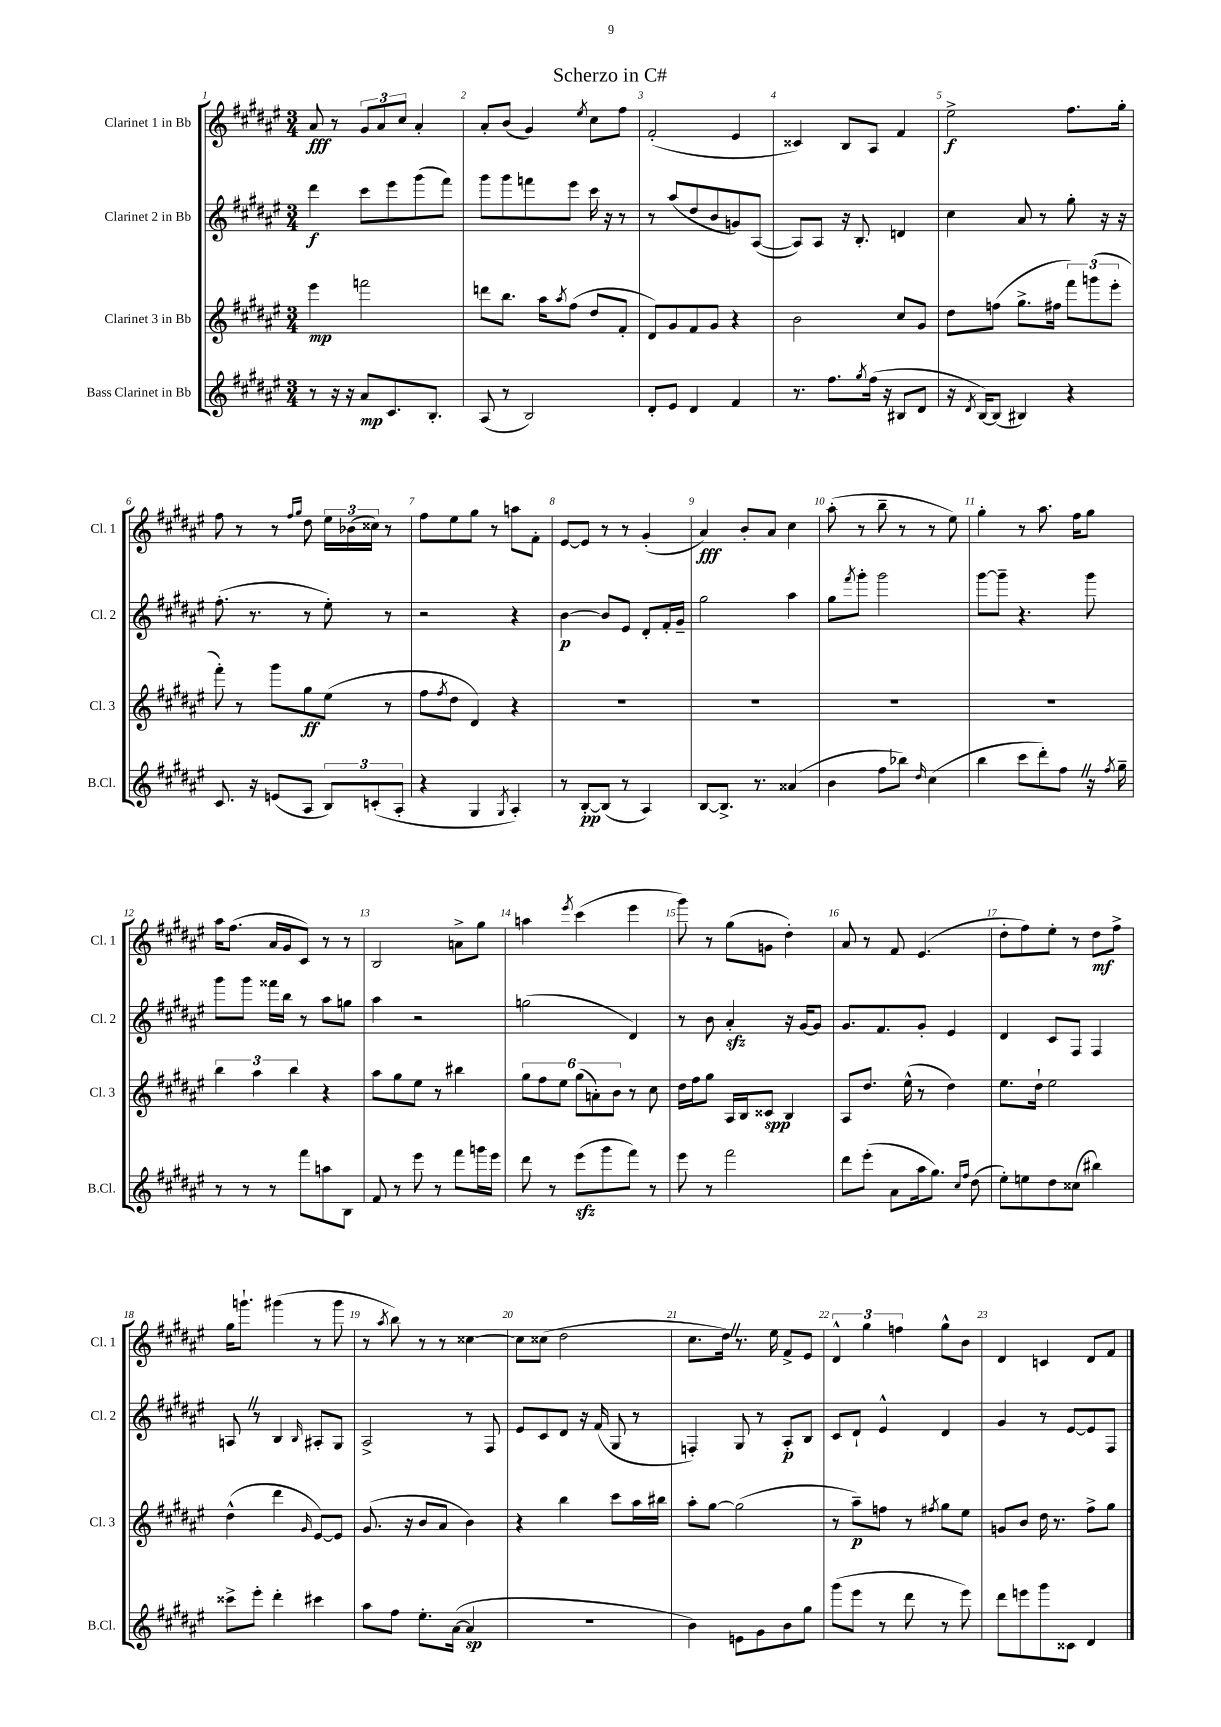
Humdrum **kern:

**kern	**kern	**kern	**kern
*staff4	*staff3	*staff2	*staff1
*clefG2	*clefG2	*clefG2	*clefG2
*k[f#c#g#d#a#e#]	*k[f#c#g#d#a#e#]	*k[f#c#g#d#a#e#]	*k[f#c#g#d#a#e#]
*M3/4	*M3/4	*M3/4	*M3/4
8r	4eee#	4ddd#	8a#
16r	.	.	8r
16r	.	.	.
8a#	2fff	8ccc#	12g#
.	.	.	12a#
8.c#	.	8eee#	.
.	.	.	12cc#
.	.	(8ggg#	4a#'
8.B'	.	.	.
.	.	8fff#)	.
=	=	=	=
(8A#	8ddd	8ggg#	8a#'
8r	8.bb	8ggg#	(8b
2B)	.	8fff	4g#)
.	16aa#	.	.
.	8qaa#	.	.
.	(8ff#	8eee#	.
.	.	.	8qee#
.	8dd#	16ccc#	8cc#
.	.	16r	.
.	8f#'	8r	8ff#
=	=	=	=
8d#'	8d#)	8r	(2f#'
8e#	8g#	(8aa#	.
4d#	8f#	8dd#	.
.	8g#	8b	.
4f#	4r	8g)	4e#
.	.	([8A#	.
=	=	=	=
8.r	2b	8A#])	4c##)
.	.	8A#	.
8.ff#	.	.	.
.	.	16r	8B
.	.	8.B'	.
8qgg#	.	.	.
(16ff#	.	.	8A#
16r	.	.	.
8B#	8cc#	4d	4f#
8d#	8g#	.	.
=	=	=	=
16r	8dd#	4cc#	2ee#^
8qd#	.	.	.
[16B)	.	.	.
(8B]	(8ff	.	.
4B#)	8.gg#^	8a#	.
.	.	8r	.
.	16ff#	.	.
4r	12fff#)	8gg#'	8.ff#
.	(12ggg	.	.
.	.	16r	.
.	12eee#'	.	.
.	.	16r	16gg#'
=	=	=	=
8.c#	8fff#')	(8.ff#'	8ff#
.	8r	.	8r
16r	.	8.r	.
(8e	8ggg#	.	8r
.	.	.	16qqff#
.	.	.	16qqgg#
8A#	8gg#	8r	8dd#
12B)	(8ee#	8ee#')	24ee#
.	.	.	(24b-
(12c'	.	.	24cc##)
.	8r	8r	8r
12A#'	.	.	.
=	=	=	=
4r	8ff#	2r	8ff#
.	8qff#	.	.
.	8dd#	.	8ee#
4G#	4d#)	.	8gg#
.	.	.	8r
8qG#	.	.	.
4A#')	4r	4r	8aa
.	.	.	8f#'
=	=	=	=
8r	2.r	[4b	[8e#
[8B'	.	.	8e#]
(8B]	.	8b]	8r
8r	.	8e#	8r
4A#)	.	8d#'	(4g#'
.	.	16f#'	.
.	.	16g#~	.
=	=	=	=
[8B	2.r	2gg#	4a#)
8.B^]	.	.	.
.	.	.	8b'
8.r	.	.	.
.	.	.	8a#
(4a##	.	4aa#	4cc#
=	=	=	=
4b	2.r	8gg#	(8aa#'
.	.	8qfff#	.
.	.	8ggg#'	8r
8ff#	.	2ggg#	8bb~
8bb-)	.	.	8r
16qqdd#	.	.	.
(4cc#	.	.	8r
.	.	.	8ee#)
=	=	=	=
4bb	2.r	[8ggg#	4gg#'
.	.	8ggg#~]	.
8ccc#	.	4.r	8r
8ddd#')	.	.	8.aa#
8ff#	.	.	.
.	.	.	16ff#
16r	.	8ggg#	8gg#
8qff#	.	.	.
16gg#~	.	.	.
=	=	=	=
8r	6bb	8ggg#	16aa#
.	.	.	(8.ff#
8r	.	8ggg#	.
.	6aa#	.	.
8r	.	16fff##	16a#
.	.	16bb	16g#
.	6bb	.	.
8fff#	.	8r	8c#)
8aa	4r	8aa#	8r
8B	.	8gg	8r
=	=	=	=
8f#	8aa#	4aa#	2B
8r	8gg#	.	.
8eee#	8ee#	2r	.
8r	8r	.	.
8fff#	4bb#	.	8a^
16ggg	.	.	8gg#
16eee#	.	.	.
=	=	=	=
8ddd#	12gg#	(2gg	4aa
.	12ff#	.	.
8r	.	.	.
.	12ee#	.	.
.	.	.	8qeee#
(8eee#	(12gg#	.	(4ccc#
.	12a')	.	.
8ggg#	.	.	.
.	12b	.	.
8fff#)	8r	4d#)	4eee#
8r	8cc#	.	.
=	=	=	=
8eee#	16dd#	8r	8ggg#)
.	16ff#	.	.
8r	8gg#	8b	8r
2fff#	16A#	4a#'	(8gg#
.	16B	.	.
.	8c##	.	8g
.	4B	16r	4dd#')
.	.	[16g#	.
.	.	8g#]	.
=	=	=	=
8ddd#	8A#	8.g#	8a#
(8eee#'	8.dd#	.	8r
.	.	8.f#	.
8a#	.	.	8f#
.	(16ee#^^	.	.
16aa#	8r	8g#'	(4.e#
8.gg#)	.	.	.
.	4dd#)	4e#	.
16qqcc#	.	.	.
16qqff#	.	.	.
(8dd#	.	.	.
=	=	=	=
8ee#')	8.ee#	4d#	8dd#'
8ee	.	.	8ff#)
.	16dd#`	.	.
8dd#	2ee#	8c#	8ee#'
(8cc##	.	8F#	8r
4bb#)	.	4F#	8dd#
.	.	.	8ff#^
=	=	=	=
8ccc##^	(4dd#^^	8A	16gg#
.	.	.	8.ggg`
8eee#'	.	8r	.
4ddd#'	4ddd#	4B	(4ggg#
.	16qqg#	16qqB	.
4ccc#	[8e#)	8A#'	8r
.	8e#]	8G#	8ggg#
=	=	=	=
8aa#	(8.g#	2A#^	8r
.	.	.	8qaa#
8ff#	.	.	8bb)
.	16r	.	.
8.ee#'	8b	.	8r
.	8a#	.	8r
([16a#	.	.	.
4a#]	4b)	8r	[4cc##
.	.	8F#	.
=	=	=	=
2.r	4r	8e#	8cc##]
.	.	8c#	(8cc##
.	4bb	8d#	2dd#
.	.	16r	.
.	.	(16f#	.
.	8ccc#	8G#	.
.	16aa#	8r	.
.	16bb#	.	.
=	=	=	=
4b)	8aa#'	4F')	8.cc#
.	[8gg#	.	.
.	.	.	16dd#)
8e	(2gg#]	8G#	8.r
8g#	.	8r	.
.	.	.	16ee#
8b	.	8A#'	8f#^
8gg#	.	8B	8e#
=	=	=	=
(8ggg#	8r	8c#	6d#^^
8eee#	8aa#~)	8d#`	.
.	.	.	6gg#
8r	8ff	4e#^^	.
.	.	.	6ff
8ddd#	8r	.	.
.	8qff#	.	.
8r	8gg#	4d#	8gg#^^
8eee#)	8ee#	.	8b
=	=	=	=
8ddd#	8g	4g#	4d#
8eee	8b	.	.
8ggg#	16dd#	8r	4c
.	8.r	.	.
8c##	.	[8e#	.
4d#	8ff#^	8e#]	8d#
.	8gg#	8F#	8f#
==	==	==	==
*-	*-	*-	*-
